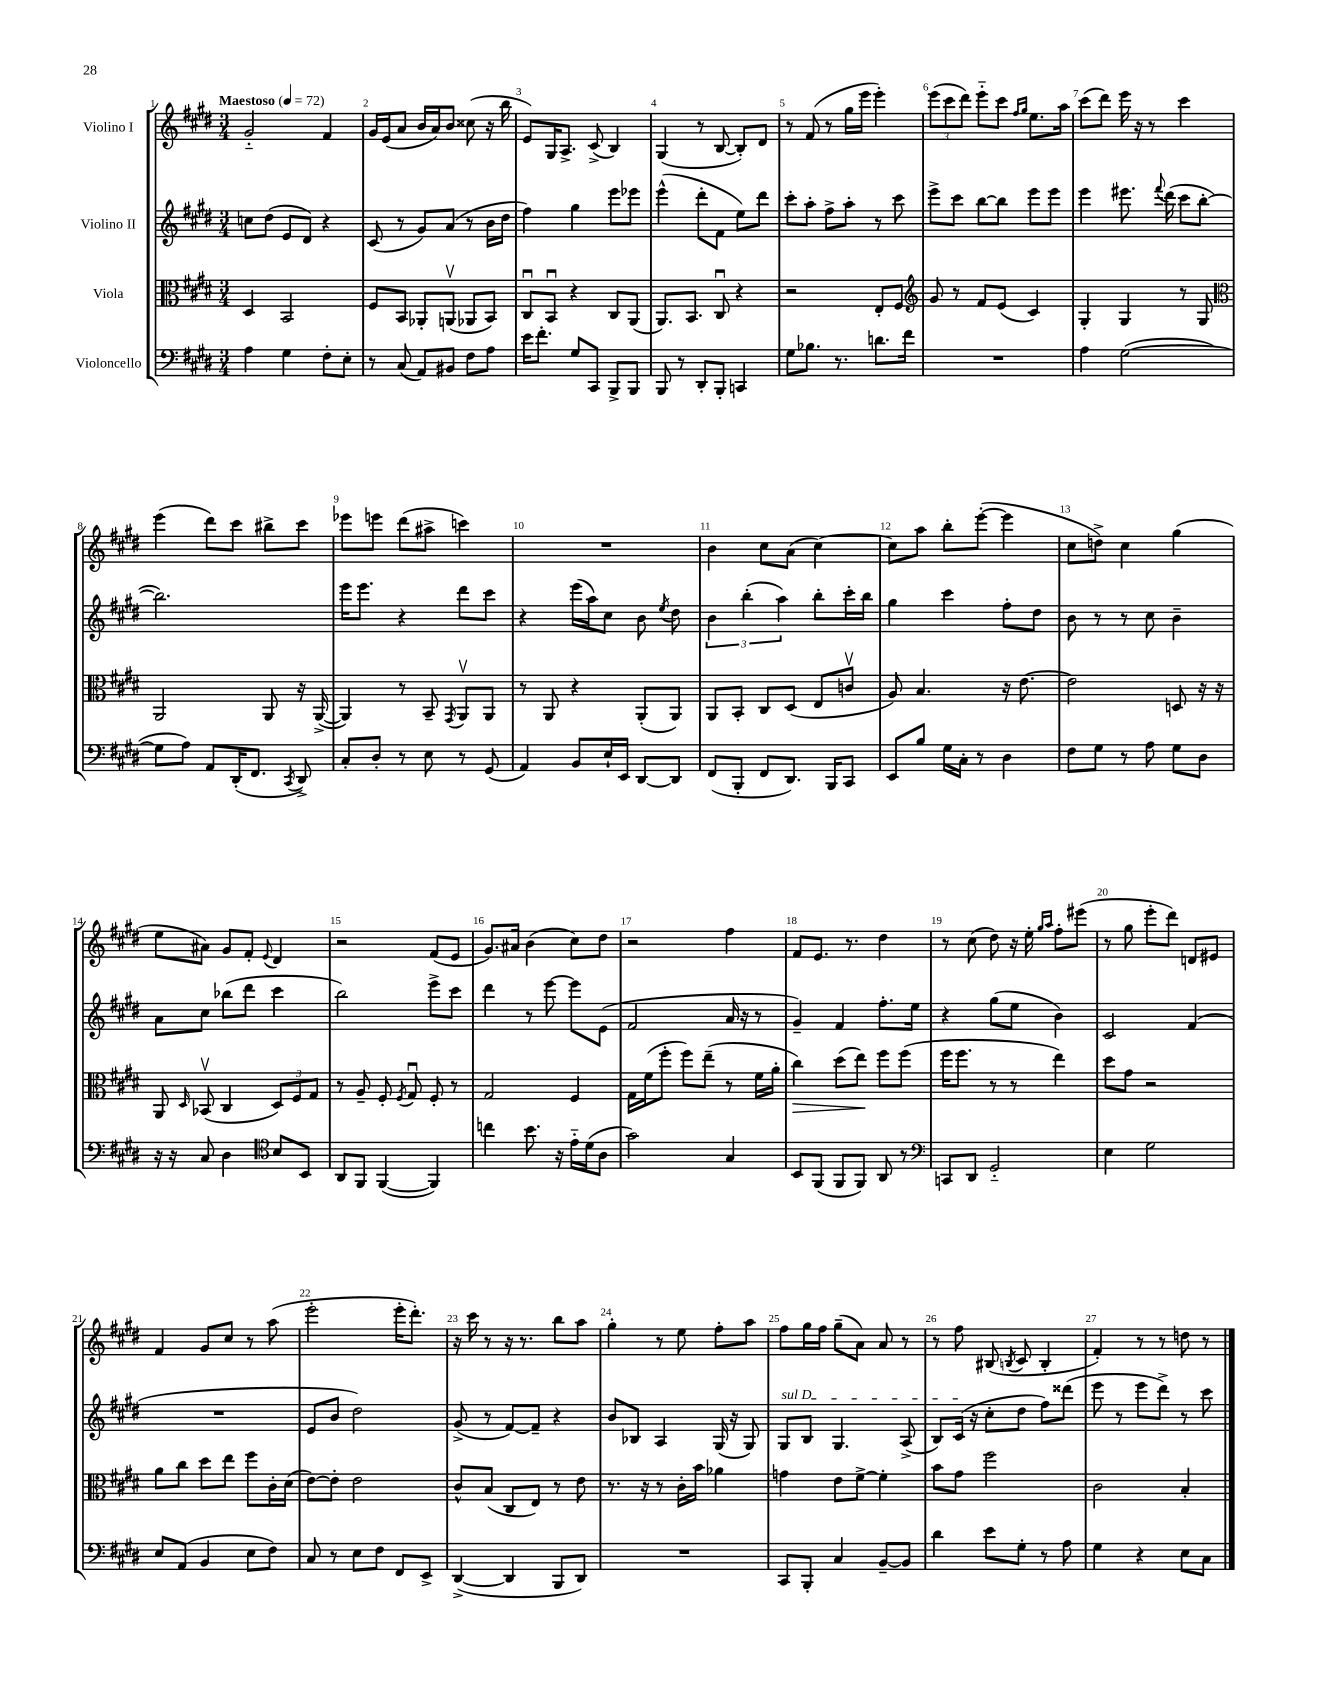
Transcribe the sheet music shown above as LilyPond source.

<<
\new StaffGroup <<
\new Staff = "s0" \with { instrumentName = "Violino I" } {
    \clef treble \key e \major \numericTimeSignature \time 3/4 \tempo "Maestoso" 4 = 72
    \autoBeamOff gis'2-_ fis'4 |
    gis'16[ e'16( a'8] b'16[ a'16) b'8] cisis''8( r16 b''16 |
    e'8[) gis16 a8.]-> cis'8->( b4) |
    gis4( r8 b8~ b8[-.) dis'8] |
    r8 fis'8( r8 gis''16[ e'''16] e'''4-.) |
    \tuplet 3/2 { e'''8[( cis'''8 dis'''8]) } e'''8[-_ cis'''8] \grace { fis''16[ gis''16] } e''8.[ a''16] |
    cis'''8[( dis'''8]) e'''16 r16 r8 cis'''4 |
    e'''4( dis'''8[) cis'''8] bis''8[-> cis'''8] |
    ees'''8[ e'''8] dis'''8[( ais''8]-> c'''4) |
    R2. |
    b'4 cis''8[ a'8]( cis''4~) |
    cis''8[ a''8] b''8[-. e'''8]~-.( e'''4 |
    cis''8[ d''8]->) cis''4 gis''4( |
    e''8[ ais'8]) gis'8[ fis'8]-. \appoggiatura { e'8 } dis'4 |
    r2 fis'8[( e'8] |
    gis'8.[) ais'16] b'4( cis''8[) dis''8] |
    r2 fis''4 |
    fis'8[ e'8.] r8. dis''4 |
    r8 cis''8( dis''8) r16 e''16-. \grace { gis''16[ a''16] } fis''8[-. eis'''8]( |
    r8 gis''8 e'''8[-. dis'''8]) d'8[ eis'8] |
    fis'4 gis'8[ cis''8] r8 a''8( |
    e'''2-. e'''16[-. dis'''8.]-.) |
    r16 cis'''16 r8 r16 r8. b''8[ a''8] |
    gis''4-. r8 e''8 fis''8[-. a''8] |
    fis''8[ gis''16 fis''16] gis''8[--( a'8]) a'8 r8 |
    r8 fis''8 bis8( \acciaccatura { b8 } cis'8 b4-. |
    fis'4-.) r8 r8 d''8 r8 \bar "|." |
}
\new Staff = "s1" \with { instrumentName = "Violino II" } {
    \clef treble \key e \major \numericTimeSignature \time 3/4
    \autoBeamOff c''8[ dis''8]( e'8[ dis'8]) r4 |
    cis'8( r8 gis'8[) a'8]( r8 b'16[ dis''16] |
    fis''4) gis''4 e'''8[ ees'''8] |
    e'''4-^( dis'''8[-. fis'8] e''8[) dis'''8] |
    cis'''8[-. a''8]-. fis''8[-> a''8]-. r8 cis'''8 |
    e'''8[-> cis'''8] b''8[~ b''8] e'''8[ e'''8] |
    e'''4 eis'''8. \appoggiatura { fis'''8 } dis'''16( cis'''8[ b''8]~-. |
    b''2.) |
    e'''16[ e'''8.] r4 dis'''8[ cis'''8] |
    r4 e'''16[( a''16) cis''8] b'8 \acciaccatura { e''8 } dis''8 |
    \tuplet 3/2 { b'4 b''4-.( a''4) } b''8[-. cis'''16-. b''16] |
    gis''4 cis'''4 fis''8[-. dis''8] |
    b'8 r8 r8 cis''8 b'4-- |
    a'8[ cis''8] bes''8[( dis'''8] cis'''4 |
    b''2) e'''8[-> cis'''8] |
    dis'''4 r8 e'''8~ e'''8[ e'8]( |
    fis'2 a'16 r16 r8 |
    gis'4--) fis'4 fis''8.[-. e''16] |
    r4 gis''8[( e''8] b'4) |
    cis'2 fis'4( |
    R2. |
    e'8[ b'8] dis''2) |
    gis'8->( r8 fis'8[~) fis'8]-- r4 |
    b'8[ bes8] a4 gis16( r16 gis8) |
    \once \override TextSpanner.bound-details.left.text = \markup { \italic "sul D" } gis8[\startTextSpan b8] gis4. a8->( |
    b8[) cis'16]\stopTextSpan( r16 cis''8[-. dis''8] fis''8[) disis'''8]( |
    e'''8 r8 e'''8[ dis'''8]->) r8 cis'''8 \bar "|." |
}
\new Staff = "s2" \with { instrumentName = "Viola" } {
    \clef alto \key e \major \numericTimeSignature \time 3/4
    \autoBeamOff dis4 b,2 |
    fis8[ b,8] aes,8[-. a,8]\upbow( aes,8[ b,8]) |
    cis8[\downbow b,8]\downbow r4 cis8[ a,8]( |
    a,8.[) b,8.] cis8\downbow r4 |
    r2 e8[-. fis8] |
    \clef treble gis'8 r8 fis'8[ e'8]( cis'4) |
    gis4-. gis4 r8 gis8 |
    \clef alto a,2 a,8 r16 a,16~->( |
    a,4) r8 b,8-- \acciaccatura { gis,8 } a,8[\upbow a,8] |
    r8 a,8 r4 a,8[-.( a,8]) |
    a,8[ b,8]-. cis8[ dis8]( e8[ c'8]\upbow |
    a8) b4. r16 e'8.~ |
    e'2 d8 r16 r16 |
    a,8 \grace { dis16 } bes,8\upbow( cis4 \tuplet 3/2 { dis8[) fis8 gis8] } |
    r8 a8-- fis8-. \acciaccatura { fis8 } gis8\downbow fis8-. r8 |
    gis2 fis4 |
    gis16[ fis'16( fis''8]-. fis''8[) e''8]--( r8 fis'16[ a'16]-. |
    cis''4\>) dis''8[( e''8]\!) fis''8[ fis''8]( |
    fis''16[ fis''8.] r8 r8 e''4) |
    dis''8[ gis'8] r2 |
    a'8[ cis''8] dis''8[ e''8] fis''8[ cis'16-. dis'16]( |
    e'8[~) e'8]-. e'2 |
    cis'8[-^ b8]( cis8[ e8]) r8 e'8 |
    r8. r16 r8 cis'16[-. b'16] aes'4 |
    g'4 e'8[ fis'8]~-> fis'4-. |
    b'8[ gis'8] fis''2 |
    cis'2 b4-. \bar "|." |
}
\new Staff = "s3" \with { instrumentName = "Violoncello" } {
    \clef bass \key e \major \numericTimeSignature \time 3/4
    \autoBeamOff a4 gis4 fis8[-. e8]-. |
    r8 cis8( a,8[) bis,8] fis8[ a8] |
    e'16[ fis'8.]-. gis8[ cis,8] b,,8[-> b,,8] |
    b,,8 r8 dis,8[-. b,,8]-. c,4 |
    gis8[ bes8.] r8. d'8.[ fis'16] |
    R2. |
    a4 gis2~( |
    gis8[ a8]) a,8[ dis,16-.( fis,8.] \acciaccatura { cis,8 } dis,8->) |
    cis8[-. dis8]-. r8 e8 r8 gis,8( |
    a,4) b,8[ e16-! e,16] dis,8[~ dis,8] |
    fis,8[( b,,8]-. fis,8[ dis,8.]) b,,16[ cis,8] |
    e,8[ b8] gis16[ cis16]-. r8 dis4 |
    fis8[ gis8] r8 a8 gis8[ dis8] |
    r16 r16 cis8 dis4 \clef tenor b8[ b,8] |
    a,8[ fis,8] fis,4~( fis,4) |
    c''4 b'8. r16 e'16[-_ dis'16( a8] |
    gis'2) gis4 |
    b,8[ fis,8]( fis,8[ fis,8]) a,8 r8 |
    \clef bass c,8[ dis,8] gis,2-_ |
    e4 gis2 |
    e8[ a,8]( b,4 e8[ fis8]) |
    cis8 r8 e8[ fis8] fis,8[ e,8]-> |
    dis,4~->( dis,4 b,,8[ dis,8]) |
    R2. |
    cis,8[ b,,8]-. cis4 b,8[~-- b,8] |
    dis'4 e'8[ gis8]-. r8 a8 |
    gis4 r4 e8[ cis8] \bar "|." |
}
>>
>>
\layout { \context { \Score \override BarNumber.break-visibility = ##(#f #t #t) barNumberVisibility = #all-bar-numbers-visible } }
